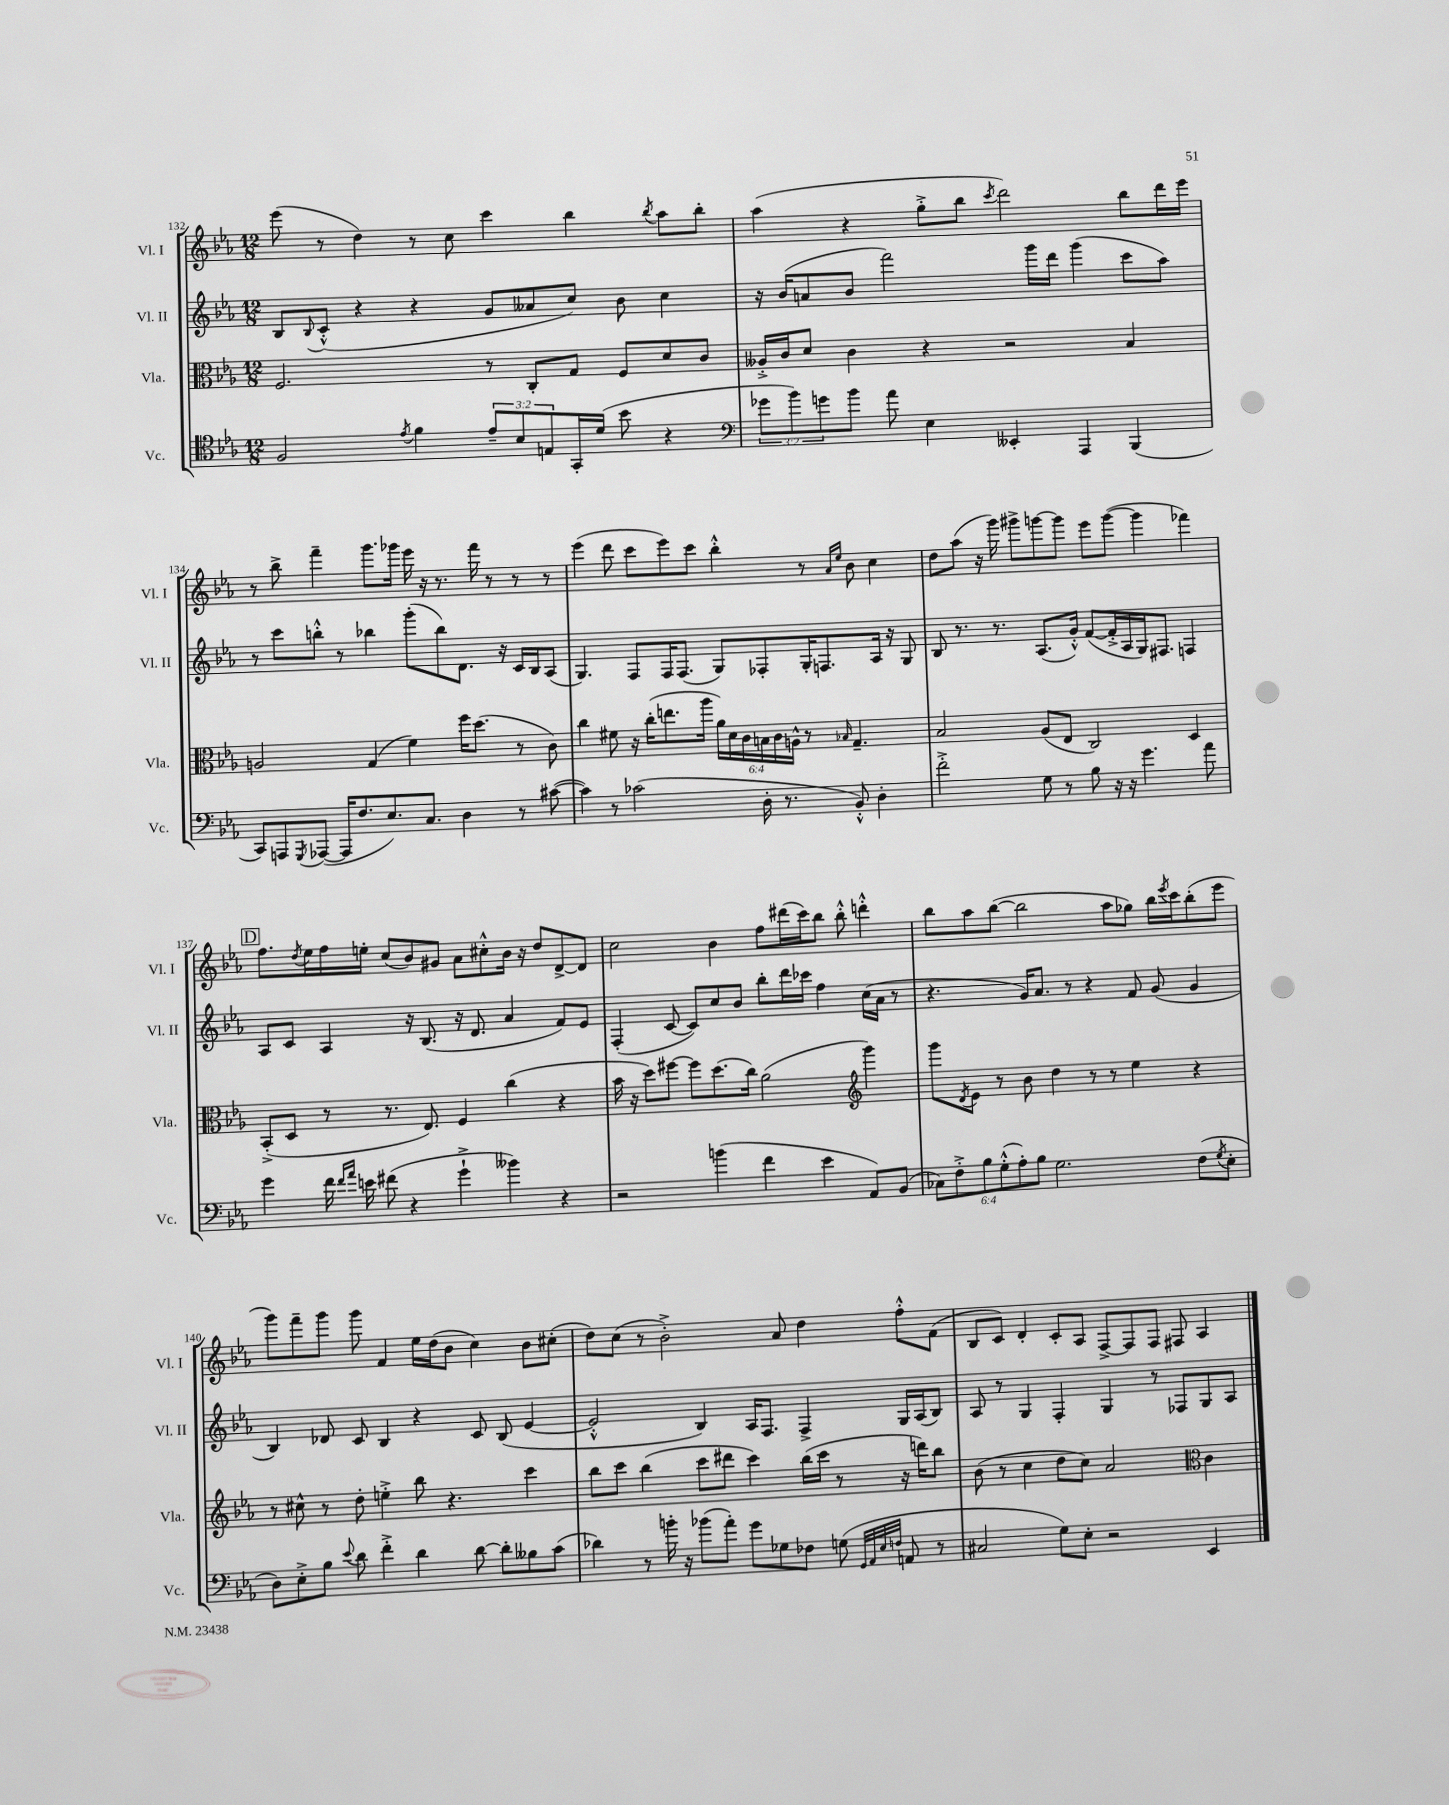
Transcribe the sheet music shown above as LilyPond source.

<<
\new StaffGroup <<
\new Staff = "s0" \with { instrumentName = "Vl. I" shortInstrumentName = "Vl. I" } {
    \clef treble \key ees \major \numericTimeSignature \time 12/8
    ees'''8( r8 d''4) r8 c''8 c'''4 bes''4 \acciaccatura { bes''8 } aes''8 bes''8-. |
    aes''4( r4 g''8-.-> bes''8 \acciaccatura { c'''8 } d'''2) bes''8 d'''16 ees'''16 |
    r8 bes''8-> f'''4-- g'''8. ges'''16 ees'''16 r16 r8. f'''16 r8 r8 r8 |
    ees'''4( d'''8 c'''8 ees'''8) c'''8 bes''4-.-^ r8 \grace { aes'16 ees''16 } bes'8 c''4 |
    d''8 aes''8( r16 g'''16) gis'''8-> g'''8~ g'''8 ees'''8 g'''8~( g'''4 fes'''4) |
    \mark \markup { \box "D" } f''8. \acciaccatura { d''8 } ees''16 f''16 e''16-. c''8( bes'8) gis'8 aes'8 cis''8-.-^ bes'16 r16 d''8 d'8~-> d'8 |
    c''2 bes'4 f''8 dis'''16( c'''16) bes''8 bes''8-.-^ d'''4-.-^ |
    bes''8 aes''8 bes''8~( bes''2 aes''8 ges''8) bes''16 \acciaccatura { ees'''8 } c'''16 bes''8-.( ees'''8 |
    g'''8) f'''8-- g'''8 g'''8 f'4 ees''16 d''16( bes'8 c''4) bes'8 cis''8-.( |
    d''8) c''8( r8 bes'2-.->) aes'8 d''4 f''8-.-^ f'8( |
    bes8 c'8) d'4-. c'8-. aes8 f8~-> f8 f8 fis8 aes4 \bar "|." |
}
\new Staff = "s1" \with { instrumentName = "Vl. II" shortInstrumentName = "Vl. II" } {
    \clef treble \key ees \major \numericTimeSignature \time 12/8
    bes8 \appoggiatura { bes8 } c'8-.-^( r4 r4 g'8 aeses'8 c''8) bes'8 c''4 |
    r16 bes'16( a'8 bes'8 f'''2) g'''16 d'''16 g'''4( c'''8 aes''8) |
    r8 c'''8 b''8-.-^ r8 bes''4 g'''8-.( bes''8) d'8. r16 c'16 bes16 aes8( |
    g4.) f8 f16 f8.( g8) fes8-. g16-. f8. aes16 r16 g8 |
    bes8 r8. r8. aes8.( g'16-.-^) f'8~( f'16-.-> aes16 g16) fis8. f4 |
    \mark \markup { \box "D" } aes8 c'8 aes4 r16 bes8.( r16 d'8. aes'4 f'8) ees'8 |
    f4-.( c'8~ c'8) c''8 bes'8 bes''8-. d'''16 ces'''16 f''4 c''16( aes'16 r8 |
    r4. g'16) aes'8. r8 r4 f'8 g'8( g'4 |
    bes4) des'8 c'8 bes4 r4 c'8 bes8( ees'4~ |
    ees'2-.-^ bes4) aes16 f8. f4-> g16 aes16( bes8) |
    aes8 r8 g4 f4-. g4 r8 fes8 g8 aes8 \bar "|." |
}
\new Staff = "s2" \with { instrumentName = "Vla." shortInstrumentName = "Vla." } {
    \clef alto \key ees \major \numericTimeSignature \time 12/8 \override Staff.TupletNumber.text = #tuplet-number::calc-fraction-text
    f2. r8 c8-. g8 f8 d'8 c'8 |
    aeses16-.-> c'16 d'8 c'4 r4 r2 bes4 |
    a2 g4( f'4) f''16 d''8.( r8 c'8) |
    c''4 fis'8 r16 c''16-.( e''8. aes''16 \tuplet 6/4 { aes'16) d'16 c'16 b16 c'16 a16-^ } r8 \grace { bes16 } g4.-- |
    bes2 aes8( ees8 c2) d4 |
    \mark \markup { \box "D" } bes,8-.->( d8 r8 r8. ees8.) f4 c''4( r4 |
    bes'16 r16 d''8) fis''8~ fis''8 d''8.( c''16) aes'2( \clef treble g'''4) |
    g'''8 \acciaccatura { d'8 } ees'8 r8 bes'8 d''4 r8 r8 ees''4 r4 |
    r8 cis''8-^ r8 d''8-. e''4-.-> bes''8 r4. c'''4 |
    bes''8 c'''8 bes''4( c'''8 dis'''8 c'''4) bes''16( c'''16 r8 r16 d'''16) bes''8 |
    bes'8( r8 c''4 d''8 c''8) aes'2 \clef alto c'4 \bar "|." |
}
\new Staff = "s3" \with { instrumentName = "Vc." shortInstrumentName = "Vc." } {
    \clef tenor \key ees \major \numericTimeSignature \time 12/8 \override Staff.TupletNumber.text = #tuplet-number::calc-fraction-text
    f2 \acciaccatura { ees'8 } f'4 \tuplet 3/2 { ees'8-- bes8 e8 } g,16-. d'16( bes'8 r4 |
    \clef bass \tuplet 3/2 { ges'8 bes'8) g'8 } bes'8 aes'8 ees4 eeses,4-. aes,,4 bes,,4( |
    c,8) a,,8 \acciaccatura { g,,8 } aes,,8~( aes,,16 f8. ees8.) c8. d4 r8 cis'8~( |
    cis'4) r8 ces'2( d16-. r8. bes,8-.-^) d4-. |
    f'2-.-> g8 r8 bes8 r16 r16 g'4. aes'8 |
    \mark \markup { \box "D" } g'4 f'16 \grace { f'16 aes'16 } e'16 fis'8( r4 g'4-!-> beses'4) r4 |
    r2 b'4( f'4 ees'4 aes,8) bes,8( |
    \tuplet 6/4 { ces8) f8-.-> bes8 g8-.-^( aes8-.) bes8 } g2. f8( \acciaccatura { g8 } ees8-. |
    d8) ees8-.-> bes8 \appoggiatura { ees'8 } d'8 f'4-.-> d'4 d'8~ d'8-. beses8 c'8( |
    des'4) r8 b'16-. r16 bes'8( aes'8-.) g'8 ges8 fes8 g8( \grace { g,32 aes,32 ees32 f32 } a,8 r8 |
    cis2 g8) ees8-. r2 ees,4 \bar "|." |
}
>>
>>
\layout { \context { \Score currentBarNumber = #132 } }
